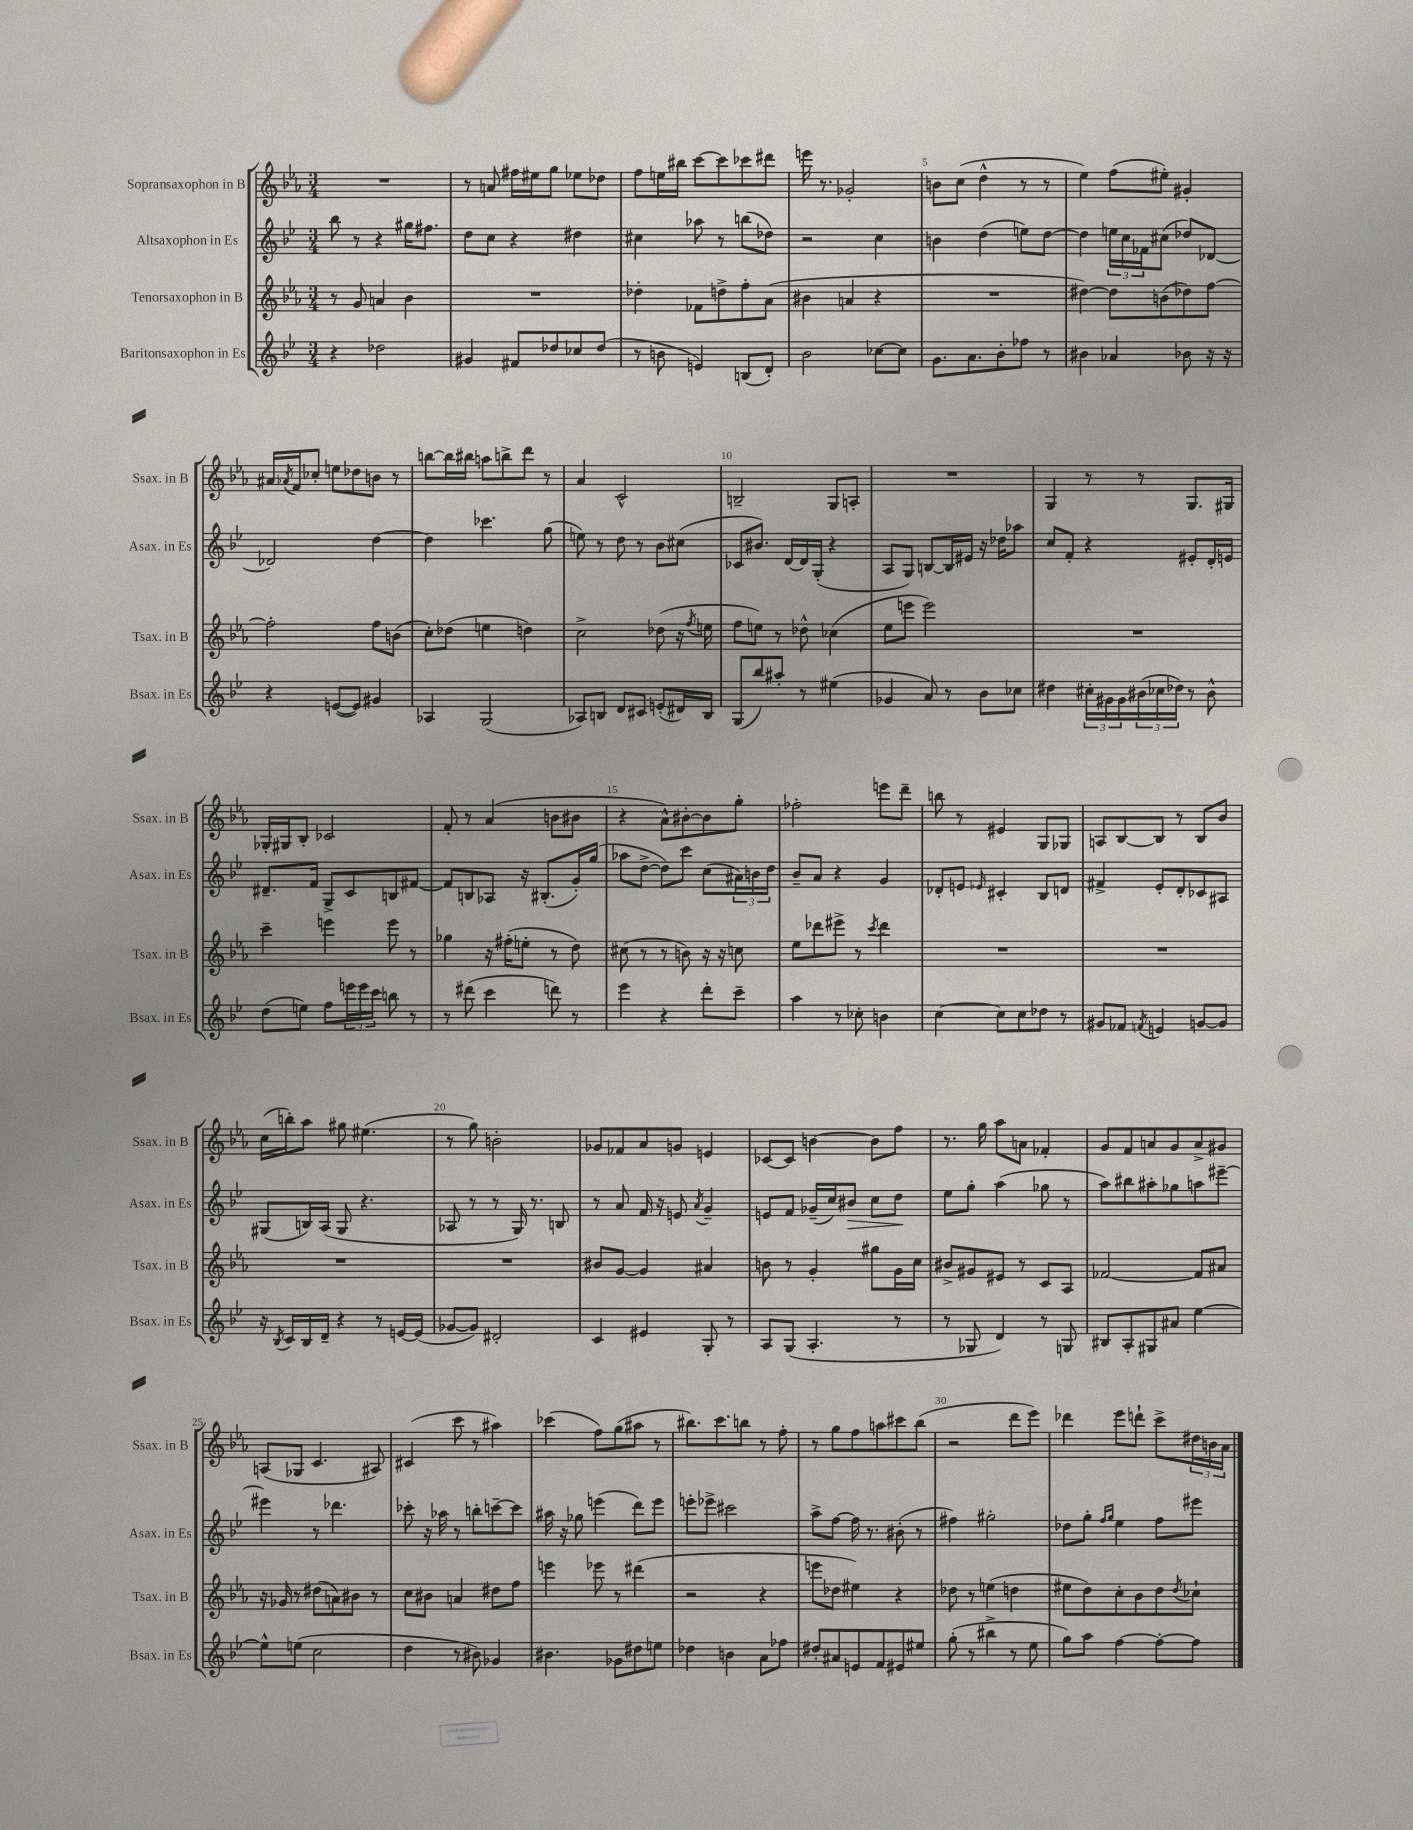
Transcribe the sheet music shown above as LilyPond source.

<<
\new StaffGroup <<
\new Staff = "s0" \with { instrumentName = "Sopransaxophon in B" shortInstrumentName = "Ssax. in B" } {
    \clef treble \key ees \major \numericTimeSignature \time 3/4
    R2. |
    r8 a'8 fis''16 eis''16 g''8 ees''8 des''8 |
    f''8 e''16 bis''16 c'''8~ c'''8 ces'''8 dis'''8 |
    e'''16 r8. ges'2-. |
    b'8 c''8( d''4-^ r8 r8 |
    ees''4) f''8( eis''8-.) gis'4-. |
    ais'16 \acciaccatura { aes'8 } f'16 ces''8-. e''8 des''8 b'8 r8 |
    b''8~ b''16 bis''16 a''8 b''8-> d'''8 r8 |
    aes'4 c'2-^ |
    b2-- g8 a8-. |
    R2. |
    g4 r8 r8 g8. gis16 |
    ges16-. gis16 bes8-. ces'2 |
    f'8-. r8 aes'4( b'8 bis'8 |
    r4 aes'8-^) bis'8~-. bis'8 g''8-. |
    fes''2-. e'''8 d'''8-- |
    b''8 r8 eis'4 g8 ges8 |
    a8 bes8~ bes8 r8 bes8 bes'8 |
    c''16( b''16-.) aes''8 gis''8 eis''4.( |
    r8 g''8) b'2-. |
    ges'8 fes'8 aes'8 g'8 e'4 |
    ces'8~ ces'8 b'4~ b'8 f''8 |
    r8. g''16 aes''8 a'8 fes'4-. |
    g'8 f'8 a'8 g'8 a'8-> gis'8 |
    a8( ges8 c'4. ais8) |
    cis'4( c'''8 r8 ais''4) |
    ces'''4( f''8) g''8( ais''8 r8 |
    bis''8.) c'''8. b''8 r8 f''8-. |
    r8 g''8 f''8 a''8 cis'''8 bes''8( |
    r2 d'''8 ees'''8) |
    des'''4 ees'''8 d'''8-! c'''8-> \tuplet 3/2 { dis''16 b'16 aes'16 } \bar "|." |
}
\new Staff = "s1" \with { instrumentName = "Altsaxophon in Es" shortInstrumentName = "Asax. in Es" } {
    \clef treble \key bes \major \numericTimeSignature \time 3/4
    bes''8 r8 r4 gis''16 fis''8. |
    d''8 c''8 r4 dis''4 |
    cis''4 aes''8 r8 b''8( des''8) |
    r2 c''4 |
    b'4 d''4( e''8) d''8~ |
    d''4 \tuplet 3/2 { e''16 c''16 fes'16 } cis''8( des''8) des'8~ |
    des'2 d''4~ |
    d''4 ces'''4. g''8( |
    e''8) r8 d''8 r8 bes'8 cis''8( |
    ces'8 bis'8.) d'16~ d'16 g16-.( r4 |
    a8 g8) b8~ b16 eis'16 r16 des''16 aes''8 |
    c''8 f'8-. r4 eis'8-. d'16-. e'16 |
    dis'8.-- f'16 g8-> c'8 b8 fis'8~ |
    fis'8 b8 aes8 r16 bis8.-.( g'16-.) g''16( |
    aes''8 d''8~-> d''8) c'''8 c''8( \tuplet 3/2 { ais'16) b'16 d''16 } |
    bes'8-- a'8 r4 g'4 |
    des'8-. e'8 \grace { ees'16 } cis'4-. bes8 d'8 |
    fis'4-> ees'8-. d'8-. ces'8 ais8 |
    gis8( b16) a16( gis8 r4. |
    aes8 r8 r8 g16) r8. b8 |
    r8 a'8 f'16 r16 e'8 \acciaccatura { a'8 } g'4-- |
    e'8 f'8 ges'16--( c''16) bis'8\> c''8 d''8\! |
    ees''8 g''8-. a''4( ges''8 r8 |
    a''8) bis''8 ais''8-. ges''8 a''8 eis'''8~-- |
    eis'''4 r8 des'''4. |
    ces'''8-. r16 aes''16 r8 b''8-. c'''8~-- c'''8 |
    ais''16 r16 ges''8 e'''4( d'''8) e'''8 |
    e'''8-. ees'''8-> cis'''2 |
    a''8-> f''8~ f''16 r8. bis'8-.( r8 |
    fis''4) gis''2-. |
    des''8 g''8-. \grace { f''16 g''16 } ees''4 f''8 eis'''8 \bar "|." |
}
\new Staff = "s2" \with { instrumentName = "Tenorsaxophon in B" shortInstrumentName = "Tsax. in B" } {
    \clef treble \key ees \major \numericTimeSignature \time 3/4
    r8 g'8 a'4 bes'4 |
    R2. |
    des''4-. fes'8 d''8-> f''8-. aes'8( |
    bis'4 a'4 r4 |
    R2. |
    dis''4~) dis''8 b'8( des''8) f''8~ |
    f''2-. f''8 b'8( |
    c''8-.) des''8( e''4 d''4) |
    c''2-> des''8( r16 \acciaccatura { f''8 } e''16 |
    f''8 e''8) r8 des''8-^ ces''4( |
    ees''8 e'''8 e'''2) |
    R2. |
    c'''4-- e'''4 e'''8 r8 |
    ges''4 r16 fis''16-.( e''8-. r8 d''8) |
    cis''8( r8 r8 b'8) r16 r16 c''8 |
    ees''8 des'''8 eis'''8-> r8 \acciaccatura { c'''8 } des'''4 |
    R2. |
    R2. |
    R2. |
    R2. |
    bis'8 g'8~ g'4 ais'4 |
    b'8 r8 g'4-. gis''8 g'16 c''16 |
    bis'8-> gis'8 eis'8 r8 c'8 aes8 |
    fes'2~ fes'8 ais'8 |
    r16 ges'16 r8 dis''8( a'8) bis'8 r8 |
    c''8 bis'8 a'4 dis''8 f''8 |
    e'''4 ees'''8 r8 dis'''4( |
    r2 r4 |
    e'''8 des''8 eis''4) r4 |
    des''8 r8 e''4( d''4 |
    eis''8 d''8) c''8-. bes'8 d''8 \acciaccatura { d''8 } ces''8-! \bar "|." |
}
\new Staff = "s3" \with { instrumentName = "Baritonsaxophon in Es" shortInstrumentName = "Bsax. in Es" } {
    \clef treble \key bes \major \numericTimeSignature \time 3/4
    r4 des''2 |
    gis'4 fis'8 des''8 ces''8 des''8( |
    r8 b'8 e'4) b8( d'8-.) |
    bes'2 ces''8~ ces''8 |
    g'8. a'8. bes'8-. fes''8 r8 |
    bis'4 aes'4 bes'8 r16 r16 |
    r4 e'8~( e'8) gis'4 |
    aes4 g2( |
    aes8) b8 d'8 cis'8 e'8-.( dis'16) b16 |
    g8( bes''8) ais''8-. r8 eis''4( |
    ges'4 a'8) r8 bes'8 ces''8 |
    dis''4 \tuplet 3/2 { cis''16-. gis'16 gis'16 } \tuplet 3/2 { bis'16( ces''16 des''16) } r8 bis'8-^ |
    d''8( e''8) f''8 \tuplet 3/2 { e'''16 e'''16 c'''16 } b''8 r8 |
    r8 dis'''8( c'''4 d'''8) r8 |
    ees'''4 r4 d'''8-. c'''8-- |
    a''4 r8 ces''8-. b'4 |
    c''4~ c''8 c''8 des''8 r8 |
    gis'8 fes'8 \acciaccatura { f'8 } e'4 g'8~ g'8 |
    r16 \acciaccatura { bes8 } c'16 bes16 d'16-- r4 r8 e'16~ e'16( |
    ges'8~ ges'8) dis'2-. |
    c'4 eis'4 g8-. r8 |
    a8 g8( a4.-. r8 |
    r8 ges8 d'4) r8 g8 |
    bis8 a8-. gis8 ais'8 ees''4~ |
    ees''8-^ e''8( c''2 |
    d''4 r8 bis'8) ges'4 |
    bis'4. ges'8 dis''8 e''8 |
    des''4 b'4 a'8 fes''8 |
    dis''8-. ais'8 e'8 f'8 eis'8 eis''8 |
    g''8-.( r8 bis''4-> r8 ees''8 |
    g''8) a''8 f''4~ f''8~-. f''8 \bar "|." |
}
>>
>>
\layout { \context { \Score \override BarNumber.break-visibility = ##(#f #t #t) barNumberVisibility = #(every-nth-bar-number-visible 5) } }
